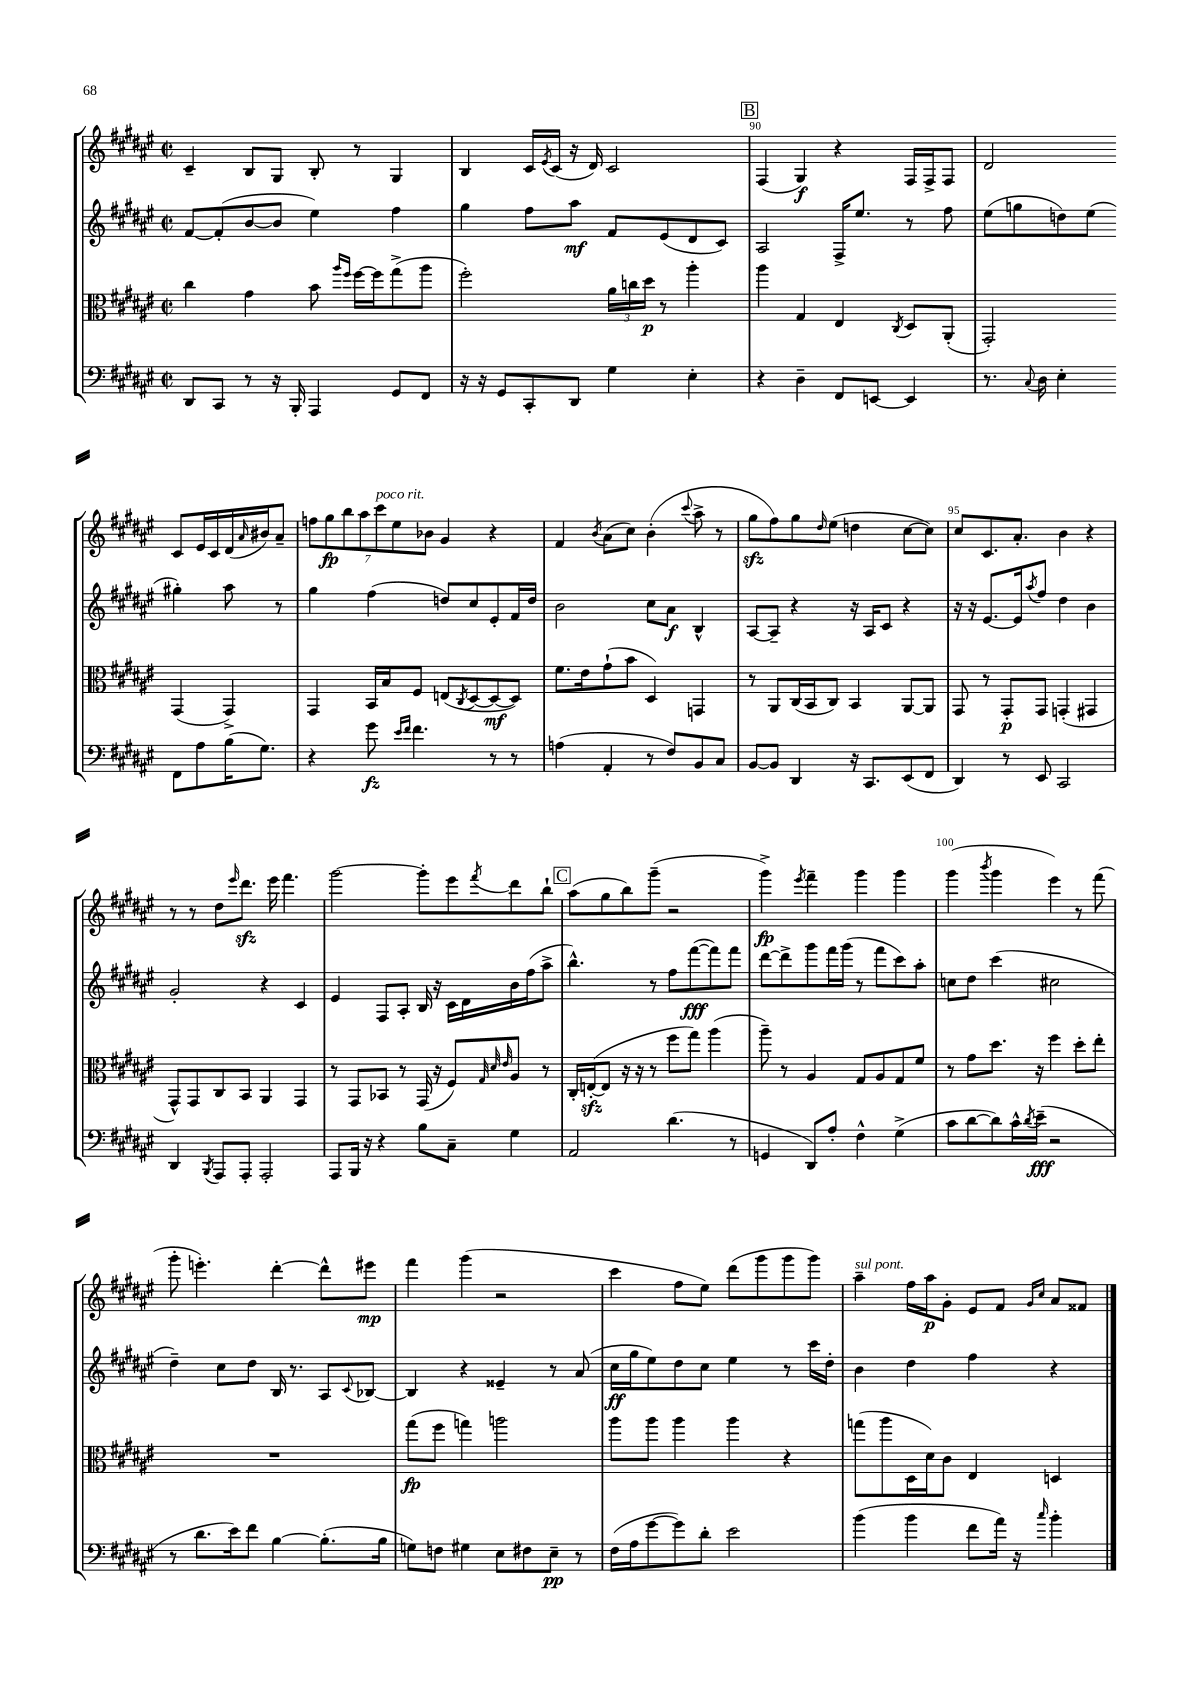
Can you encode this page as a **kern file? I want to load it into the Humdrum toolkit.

**kern	**kern	**kern	**kern
*staff4	*staff3	*staff2	*staff1
*clefF4	*clefC3	*clefG2	*clefG2
*k[f#c#g#d#a#e#]	*k[f#c#g#d#a#e#]	*k[f#c#g#d#a#e#]	*k[f#c#g#d#a#e#]
*M2/2	*M2/2	*M2/2	*M2/2
*met(c|)	*met(c|)	*met(c|)	*met(c|)
8DD#	4cc#	[8f#	4c#~
8CC#	.	(8f#']	.
8r	4g#	[8b	8B
16r	.	8b]	8G#
16BBB'	.	.	.
4AAA#	8b	4ee#)	8B'
.	16qqaa#	.	.
.	16qqff#	.	.
.	[16ff#	.	8r
.	16ff#]	.	.
8GG#	(8gg#^	4ff#	4G#
8FF#	8aa#	.	.
=	=	=	=
16r	2ff#')	4gg#	4B
16r	.	.	.
8GG#	.	.	.
8CC#'	.	8ff#	16c#
.	.	.	8qe#
.	.	.	(16c#
8DD#	.	8aa#	16r
.	.	.	16d#)
4G#	24a#	8f#	2c#
.	24cc	.	.
.	24dd#	.	.
.	8r	(8e#	.
4E#'	4aa#'	8d#	.
.	.	8c#)	.
=	=	=	=
4r	4aa#	2A#	(4F#
4D#~	4G#	.	4G#)
8FF#	4E#	16F#^	4r
.	.	8.ee#	.
[8EE	.	.	.
.	8qC#	.	.
4EE]	8D#	8r	16F#
.	.	.	16F#^
.	(8AA#'	8ff#	8F#
=	=	=	=
8.r	2GG#')	(8ee#	2d#
.	.	8gg	.
8qqC#	.	.	.
16D#	.	.	.
4E#'	.	8dd)	.
.	.	(8ee#	.
8FF#	(4GG#	4gg#')	8c#
8A#	.	.	16e#
.	.	.	16c#
(16B	4GG#^)	8aa#	(16d#
.	.	.	16qqa#
8.G#)	.	.	16b#)
.	.	8r	8a#~
=	=	=	=
4r	4GG#	4gg#	14ff
.	.	.	14gg#
.	.	.	14bb
.	.	.	14aa#
8g#	16BB	(4ff#	.
.	.	.	14ccc#
.	16B	.	.
.	.	.	14ee#
16qqe#	.	.	.
16qqf#	.	.	.
4.f#	8F#	.	.
.	.	.	14b-
.	(8E	8dd)	4g#
.	8qC#	.	.
.	[8D#	8cc#	.
8r	8D#_	8e#'	4r
8r	8D#])	16f#	.
.	.	16dd	.
=	=	=	=
(4A	8.f#	2b	4f#
.	16e#	.	.
.	.	.	8qb
4AA#'	(8g#`	.	(8a#
.	8b	.	8cc#)
8r	4D#)	8cc#	(4b'
8F#)	.	8a#	.
.	.	.	8qqccc#
8BB	4GG	4B^^	8aa#^
8C#	.	.	8r
=	=	=	=
[8BB	8r	[8A#	8gg#
8BB]	8AA#	8A#~]	8ff#)
4DD#	(16C#	4r	8gg#
.	16BB	.	.
.	.	.	16qqdd#
.	8C#)	.	(8ee#
16r	4BB	16r	4dd
8.CC#	.	16A#	.
.	.	8c#	.
(8EE#	[8AA#	4r	[8cc#
8FF#	8AA#]	.	8cc#])
=	=	=	=
4DD#)	8GG#	16r	8cc#
.	.	16r	.
.	8r	[8.e#	8.c#
8r	8GG#'	.	.
.	.	16e#]	8.a#'
.	.	8qaa#	.
8EE#	8GG#	8ff#	.
2CC#	(4GG'	4dd#	4b
.	4GG#	4b	4r
=	=	=	=
4DD#	8GG#^^)	2g#'	8r
.	8GG#	.	8r
8qBBB	.	.	.
8AAA#	8C#	.	8dd#
.	.	.	16qqeee#
8AAA#'	8BB	.	8.ddd#
2AAA#'	4AA#	4r	.
.	.	.	16eee#
.	.	.	4.fff#
.	4GG#	4c#	.
=	=	=	=
8AAA#	8r	4e#	[2ggg#
16BBB	8GG#	.	.
16r	.	.	.
4r	8BB-	8F#	.
.	8r	8A#'	.
8B	(16GG#	16B	8ggg#']
.	16r	16r	.
8C#~	8F#)	16c#	8eee#
.	.	16d#	.
.	32qqG#	.	.
.	32qqd#	.	.
.	32qqe#	.	8qfff#
4G#	8A#	16b	8ddd#
.	.	(16ff#	.
.	8r	8aa#^	8bb`
=	=	=	=
2AA#	16C#'	4.bb^^)	(8aa#
.	([16E'	.	.
.	8E]	.	8gg#
.	16r	.	8bb)
.	16r	.	.
.	8r	8r	(8ggg#~
(4.d#	8ff#	8ff#	2r
.	8gg#)	([8fff#	.
.	(4aa#	8fff#])	.
8r	.	8fff#	.
=	=	=	=
4GG	8aa#~)	[8ddd#	4ggg#^)
.	8r	8ddd#^]	.
.	.	.	8qeee#
8DD#)	4A#	8ggg#	4fff#~
8A#'	.	16fff#	.
.	.	(16ggg#	.
4F#^^	8G#	8r	4ggg#
.	8A#	8fff#	.
(4G#^	8G#	8ccc#)	4ggg#
.	8f#	8aa#'	.
=	=	=	=
8c#	8r	8cc	(4ggg#
[8d#	8g#	8dd#	.
.	.	.	8qbbb
8d#])	8.dd#	(4ccc#	4ggg#
16c#^^	.	.	.
8qd#	.	.	.
(16e#~	16r	.	.
2r	4ff#	2cc#	4eee#)
.	8dd#'	.	8r
.	8ee#'	.	(8fff#
=	=	=	=
8r	1r	4dd#~)	8ggg#'
8.d#	.	.	4.eee')
.	.	8cc#	.
16e#)	.	.	.
8f#	.	8dd#	.
[4B	.	16B	[4ddd#'
.	.	8.r	.
(8.B']	.	8A#	8ddd#^^]
.	.	8qqc#	.
.	.	[8B-	8eee#
16B	.	.	.
=	=	=	=
8G)	(8gg#	4B-]	4fff#
8F	8ff#	.	.
4G#	4gg)	4r	(4ggg#
8E#	2aa	4e##~	2r
8F#	.	.	.
8E#~	.	8r	.
8r	.	(8a#	.
=	=	=	=
(16F#	8aa#	16cc#	4ccc#
16A#	.	16gg#	.
[8g#	8aa#	8ee#)	.
8g#])	4aa#	8dd#	8ff#
8d#'	.	8cc#	8ee#)
2e#	4aa#	4ee#	(8ddd#
.	.	.	8ggg#
.	4r	8r	8ggg#
.	.	16ccc#	8ggg#)
.	.	16dd#'	.
=	=	=	=
(4b	(8gg	4b	4aa#~
.	8aa#	.	.
4b	16D#	4dd#	16ff#
.	16d#)	.	16aa#
.	8c#	.	8g#'
8f#	4E#	4ff#	8e#
16a#)	.	.	8f#
16r	.	.	.
.	.	.	16qqg#
16qqcc#	.	.	16qqcc#
4b'	4D	4r	8a#
.	.	.	8f##
==	==	==	==
*-	*-	*-	*-
